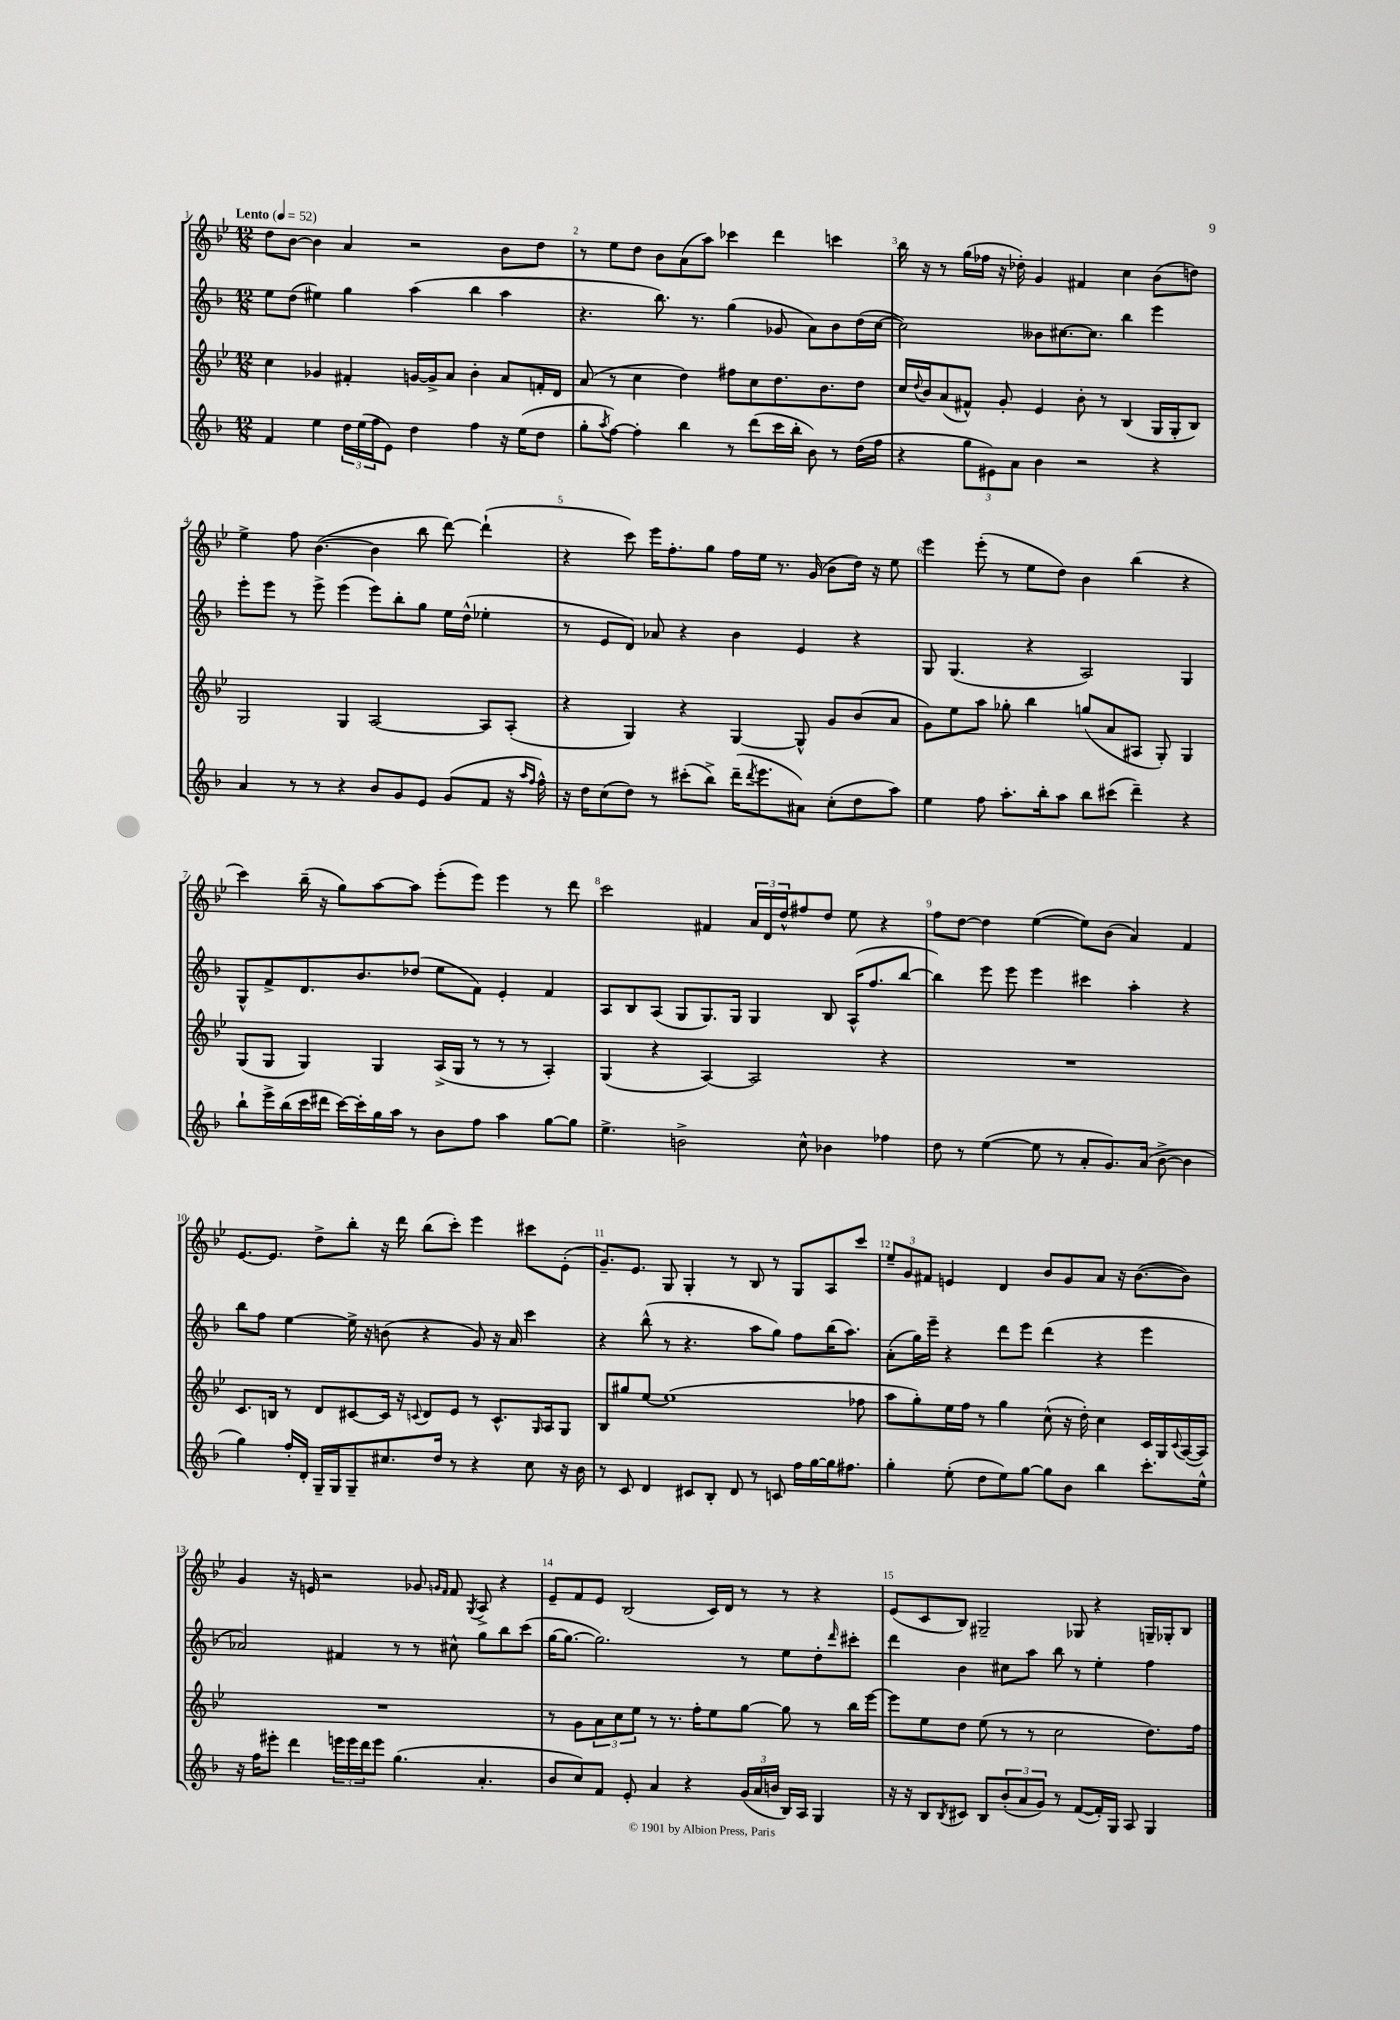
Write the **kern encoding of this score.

**kern	**kern	**kern	**kern
*staff4	*staff3	*staff2	*staff1
*clefG2	*clefG2	*clefG2	*clefG2
*k[b-]	*k[b-e-]	*k[b-]	*k[b-e-]
*M12/8	*M12/8	*M12/8	*M12/8
*MM52	*MM52	*MM52	*MM52
4f	4cc	8ee	8dd
.	.	(8dd	[8b-
4ee	4g-	4ee#)	4b-]
24dd	4f#'	4gg	4a
(24ee	.	.	.
24ff	.	.	.
8e)	.	.	.
4dd	[16g	(4aa	2r
.	16g^]	.	.
.	8a	.	.
4ff	4b-'	4bb-	.
16r	8a	4aa	8b-
(16ee	.	.	.
8dd	16f'	.	8dd
.	16d	.	.
=	=	=	=
8gg'	(8a	4.r	8r
8qaa	.	.	.
[8ff)	8r	.	8ee-
4ff']	4cc	.	8dd
.	.	8.bb-)	8b-
4bb-	4dd)	.	(8a
.	.	8.r	.
.	.	.	8aa)
8r	8ff#	(4gg	4ccc-
(8ddd	8cc	.	.
16ccc	8.dd	8g-	4ddd
16bb-'	.	.	.
8b-)	.	8a)	.
.	8.b-	.	.
8r	.	8b-	4ccc
(16dd	8dd	(16dd	.
16ff	.	[16cc	.
=	=	=	=
4r	16cc	2cc])	16bb-
.	8qqdd	.	.
.	16b-	.	16r
.	(8a	.	8r
12gg	8f#^^)	.	(16gg
.	.	.	16ff-
12e#)	.	.	.
.	8g'	.	16r
12a	.	.	.
.	.	.	16dd-')
4b-	4e-	8b--	4g
.	.	[8.cc#	.
2r	8b-'	.	4f#
.	.	8.cc#]	.
.	8r	.	.
.	(4B-	4bb-	4cc
4r	16G	4eee	(8b-
.	16G'	.	.
.	8B-)	.	8dd)
=	=	=	=
4a	2G	8eee'	4ee-^
.	.	8eee	.
8r	.	8r	8ff
8r	.	8eee^	([4.b-
4r	4G	(4eee	.
8b-	[2A	8eee)	4b-]
8g	.	8bb-'	.
8e	.	8gg	8bb-
(8g	.	16ee	[8ddd)
.	.	(16dd^^	.
8f	8A]	4ee-'	(4ddd`]
16r	(8A'	.	.
16qqaa	.	.	.
16qqff	.	.	.
16ff^^)	.	.	.
=	=	=	=
16r	4r	8r	4r
16dd	.	.	.
(8cc	.	8e	.
8dd)	4G)	8d)	8ccc)
8r	.	8a-	16eee-
.	.	.	8.ff'
(8ccc#'	4r	4r	.
8bb-^)	.	.	8gg
(16ddd~	[4G	4b-	16ff
8qddd	.	.	.
8.eee	.	.	16ee-
.	.	.	8.r
8a#)	8G^^]	4e	.
.	.	.	(16g
(8cc'	8g	.	8b-
8dd	(8b-	4r	16dd)
.	.	.	16r
8aa)	8a	.	8ee-
=	=	=	=
4ee	8g)	8G	4eee-
.	8ee-	(4.G	.
8ff	8aa	.	(8eee-'
8.aa'	8gg-'	.	8r
.	4bb-	4r	8ee-
16bb-'	.	.	.
8aa	.	.	8dd)
8bb-	(8gg	2A)	4b-
(8ccc#	8a	.	.
4ddd~)	8A#	.	(4bb-
.	8G')	.	.
4r	4G	4G	4r
=	=	=	=
8bb-`	(8G	8G^^	4ccc)
16eee^	8G	8f^	.
(16bb-	.	.	.
16ccc	4G)	8.d	(16bb-~
16ddd#	.	.	16r
[16ccc)	.	.	8gg)
16ccc']	.	8.b-	.
16gg	4G	.	[8aa
16aa	.	.	.
8r	.	(8dd-	8aa]
8b-	(16A^	8ee	(8eee-'
.	16G	.	.
8ff	8r	8f)	8eee-)
4aa	8r	4e'	4eee-
.	8r	.	.
[8gg	4A')	4f	8r
8gg]	.	.	8ddd
=	=	=	=
4.ee^	(4G	8A	2ccc
.	.	8B-	.
.	4r	(8A	.
2b^	.	8G	.
.	[4A)	8.G)	4f#
.	.	16G	.
.	2A]	4G	24a
.	.	.	24d
.	.	.	24dd^^
8cc^^	.	.	8ff#
4b-	.	8B-	8dd
.	.	(16A^^	8ee-
.	.	8.ff	.
4ff-	4r	.	4r
.	.	[8bb-	.
=	=	=	=
8dd	1.r	4bb-])	8ff
8r	.	.	[8dd
([4ee	.	8eee	4dd]
.	.	8eee	.
8ee]	.	4eee	([4ee-
8r	.	.	.
8a'	.	4ccc#	8ee-])
8.g)	.	.	(8b-
.	.	4aa'	4a)
(16a	.	.	.
[8b-^	.	.	.
4b-]	.	4r	4f
=	=	=	=
4gg)	8.c	8bb-	[8.e-
.	.	8ff	.
.	16B	.	8.e-]
16ff'	8r	[4ee	.
16d'	.	.	.
16G~	8d	.	8dd^
16G	.	.	.
8G~	[8c#	16ee^]	8bb-'
.	.	16r	.
8.cc#	16c#]	(8b	16r
.	16r	.	16ddd
.	8qqc	.	.
.	8d	4r	(8bb-
16dd	.	.	.
8r	8e-	.	8ccc')
4r	8r	8g)	4eee-
.	8.c^^	16r	.
.	.	16a	.
8cc#	.	4ccc	8ccc#
.	16qqG	.	.
.	16A	.	.
16r	8G	.	(8e-'
16b-	.	.	.
=	=	=	=
8r	8B-	4r	8.g~)
8c	8gg#	.	.
.	.	.	8.e-
4d	[8ee-	(8bb-^^	.
.	(1ee-]	8r	8G
8c#	.	4.r	4G'
8B-'	.	.	.
8d	.	.	8r
8r	.	8aa	8B-
8c	.	8gg)	8r
16ff	.	8ff	8G
[16gg	.	.	.
16gg]	.	(16bb-	8A
8.ff#	.	8.aa)	.
.	8ff-	.	8ccc
=	=	=	=
4gg'	8aa	(8a'	12ee-~
.	.	.	12g
.	8gg')	16gg)	.
.	.	.	12f#
.	.	16eee~	.
(8ee'	16ee-	4r	4e
.	16ff	.	.
8dd	8r	.	.
8ee)	4gg	8ddd	4d
[8gg	.	8eee	.
8gg]	(8cc^^	(4ddd	8b-
8b-	16r	.	8g
.	16dd')	.	.
4bb-	4cc	4r	8a
.	.	.	16r
.	.	.	([8.b-
8.ccc'	16c	4eee	.
.	16G	.	.
.	8qqc	.	.
.	([16A	.	8b-])
16ee^^	16A])	.	.
=	=	=	=
16r	1.r	2a-)	4g
16ff	.	.	.
8eee#'	.	.	.
4ddd	.	.	16r
.	.	.	16e
.	.	.	2r
24eee	.	4f#	.
24eee	.	.	.
24ddd	.	.	.
8eee	.	.	.
(4.gg	.	8r	.
.	.	8r	8g-
.	.	.	16qqg
.	.	.	16qqf
.	.	8cc#^^	8f
.	.	.	8qG
4.a'	.	8gg	8A^
.	.	8bb-	4r
.	.	(8ccc	.
=	=	=	=
8b-	8r	[16gg	8e-~
.	.	8.gg_	.
8cc)	8g	.	8f
8f	12a	2.gg])	8e-
.	12cc	.	.
8e'	.	.	(2B-
.	12ee-	.	.
4a	8r	.	.
.	8.r	.	.
4r	.	.	.
.	16ff'	.	.
.	8ee-	.	16c)
.	.	.	16d
(24g	[8gg	8r	8r
24a	.	.	.
24b	.	.	.
16B-)	8gg]	8ee	8r
16A	.	.	.
4G	8r	8dd'	4r
.	.	16qqddd	.
.	16bb-	8ccc#'	.
.	[16eee-	.	.
=	=	=	=
16r	8eee-]	4ddd	(8e-
16r	.	.	.
8B-	8ee-	.	8c
8qB-	.	.	.
8c#	8dd	4b-	8B-)
8B-	(8ee-	.	2G#~
(12b-'	8r	8cc#	.
12a	.	.	.
.	8r	8aa	.
12g)	.	.	.
8r	2cc	8bb-	.
([8f	.	8r	8G-
16f'])	.	4ee'	4r
16G	.	.	.
8A	.	.	.
4G	8.dd)	4ff	16G~
.	.	.	16G-'
.	.	.	8B-
.	16ff	.	.
==	==	==	==
*-	*-	*-	*-
